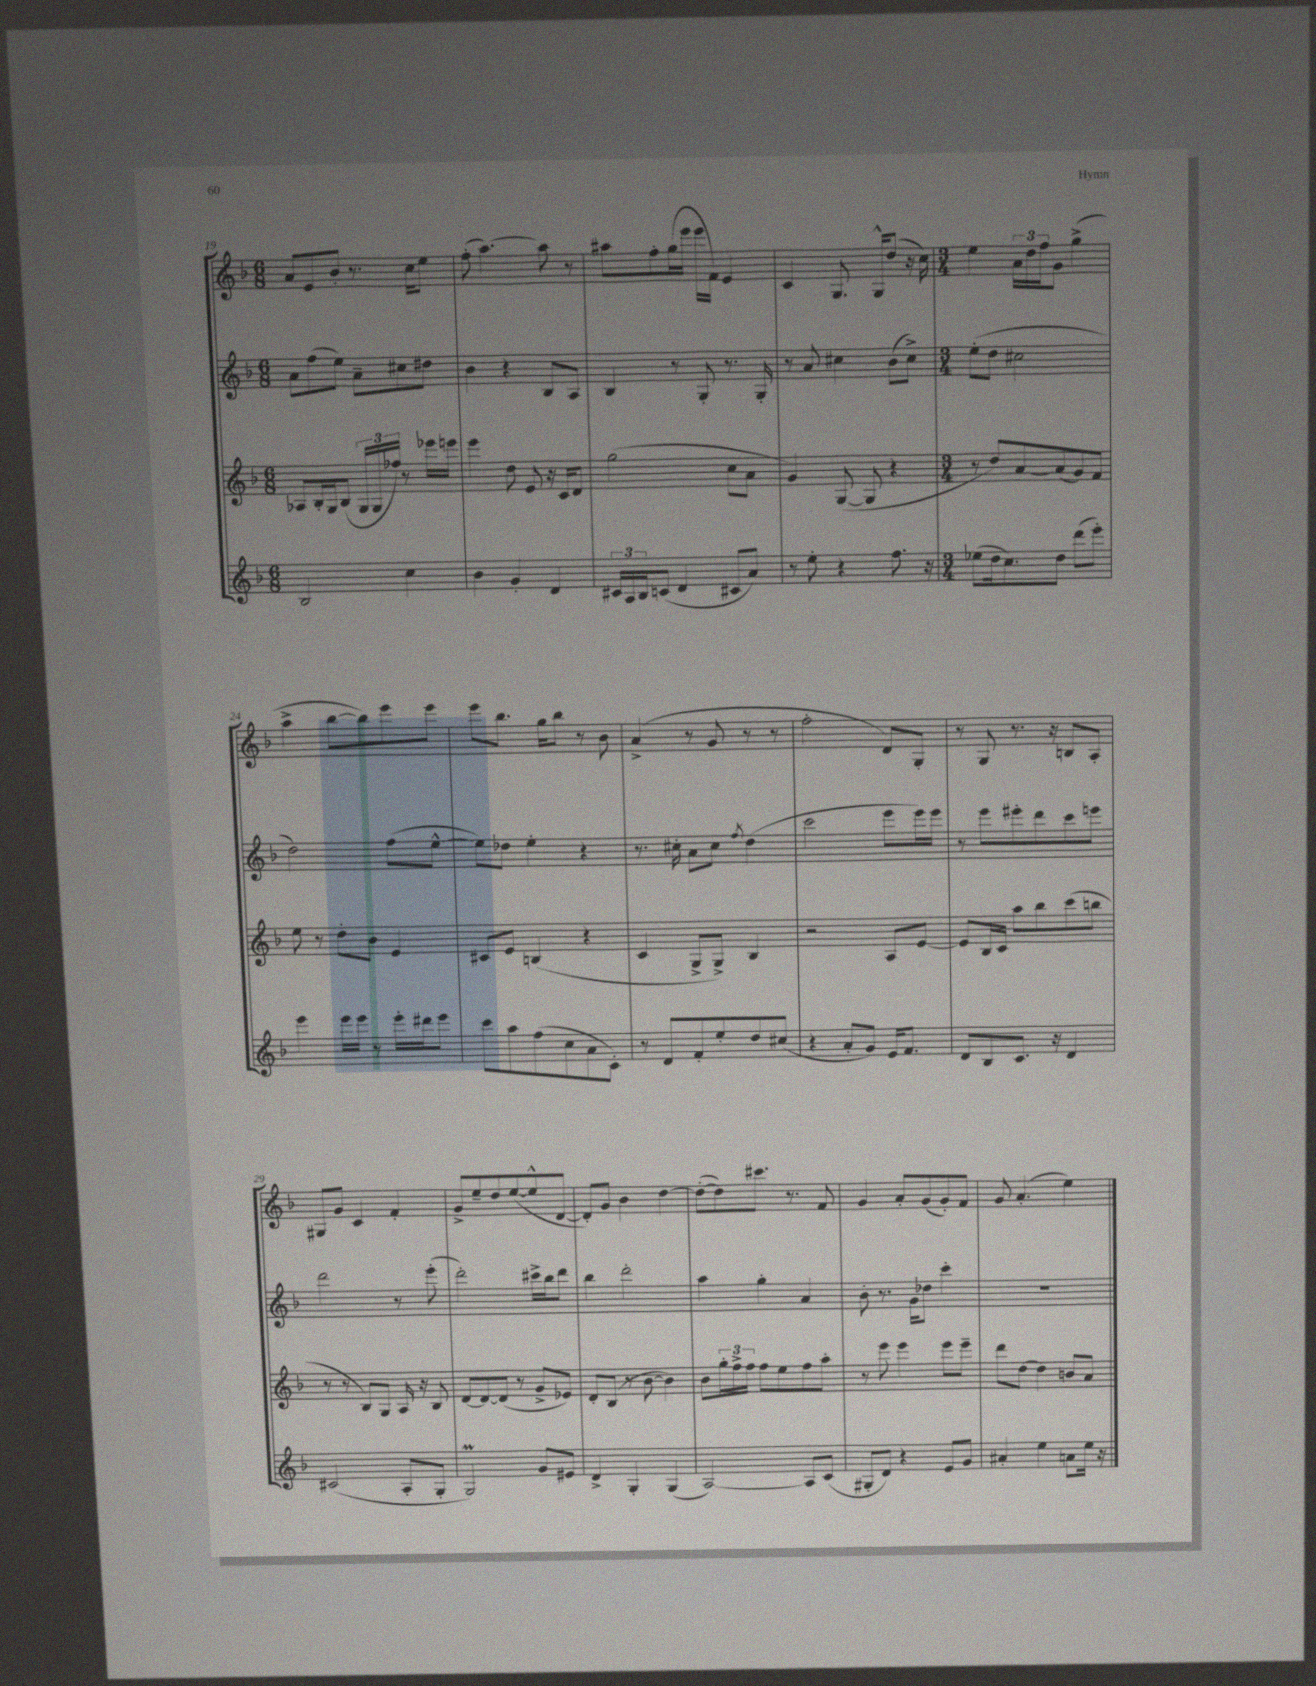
<<
\new StaffGroup <<
\new Staff = "s0" {
    \clef treble \key f \major \numericTimeSignature \time 6/8
    a'8 e'8 bes'8-. r8. c''16 e''8 |
    f''8-.( a''4.~) a''8 r8 |
    ais''8 f''8-. g''16( e'''16 e'''16 f'16) e'4 |
    c'4 g8. g16-^ d''8( r16 c''16) |
    \numericTimeSignature \time 3/4 e''4 \tuplet 3/2 { a'16 d''16 f''16 } g'8 g''4->( |
    a''4-> bes''8~ bes''8) e'''8 e'''8 |
    e'''8 bes''8. g''16 bes''8 r8 bes'8 |
    a'4->( r8 g'8 r8 r8 |
    f''2-. d'8) g8-. |
    r8 g8 r8. r16 b8 a8-. |
    gis8 g'8 c'4 f'4-. |
    g'8-> e''8-- d''8 e''8~( e''8-^ d'8~ |
    d'8-.) g'8 bes'4 d''4~ |
    d''8~-.( d''8) cis'''8. r8. f'8 |
    g'4 a'8-. g'8( g'8-.) f'8 |
    g'8 a'4.-.( e''4) \bar "|." |
}
\new Staff = "s1" {
    \clef treble \key f \major \numericTimeSignature \time 6/8
    a'8 f''8( e''8) a'8-- cis''8 dis''8 |
    bes'4 r4 bes8 a8 |
    bes4 r8 g8-. r8. g16-. |
    r8 a'8 cis''4 bes'8( cis''8->) |
    \numericTimeSignature \time 3/4 e''8-.( d''8 cis''2 |
    d''2) f''8( e''8~-^ |
    e''8) des''8 e''4-. r4 |
    r8. cis''16-. a'8 cis''8 \acciaccatura { f''8 } d''4( |
    c'''2 e'''8 e'''16) e'''16 |
    r8 e'''8 eis'''8-. d'''8 c'''8 e'''8 |
    d'''2 r8 e'''8-.( |
    d'''2-.) cis'''16-> bes''16 d'''8 |
    bes''4 d'''2-. |
    a''4 g''4-. a'4 |
    bes'8-. r8. g'16 des''8 c'''4-. |
    R2. \bar "|." |
}
\new Staff = "s2" {
    \clef treble \key f \major \numericTimeSignature \time 6/8
    aes8 bes16-. g16 bes8( \tuplet 3/2 { g16 g16 fes''16) } r8 ees'''16 e'''16 |
    e'''4 d''8 e'8 r16 c'16 d'8 |
    g''2( c''8 a'8 |
    g'4) g8~( g8 r4 |
    \numericTimeSignature \time 3/4 r8 d''8) a'8~ a'8( g'8) f'8 |
    e''8 r8 d''8-. bes'8 e'4 |
    cis'8 e'8 b4( r4 |
    c'4 g8-> g8->) bes4 |
    r2 a8 e'8~ |
    e'8 bes16 c'16 a''8 bes''8 c'''8( b''8 |
    r8 r8 bes8) g8 a16 r16 bes8 |
    d'8~ d'8~ d'8( r8 g'8-> ees'8) |
    d'8-. bes8( r8 bes'8~ bes'4) |
    bes'8 \tuplet 3/2 { g''16-. f''16-> f''16 } f''8 e''8 f''8 a''8-. |
    r8 e'''8 e'''4 e'''8 e'''8-- |
    d'''8 d''8~ d''4 b'8 a'8 \bar "|." |
}
\new Staff = "s3" {
    \clef treble \key f \major \numericTimeSignature \time 6/8
    bes2 c''4 |
    bes'4 g'4-. d'4 |
    \tuplet 3/2 { cis'16 a16 bes16 } c'8( d'4 cis'8 a'8) |
    r8 e''8-. r4 f''8. r16 |
    \numericTimeSignature \time 3/4 ees''8( d''16 c''8.) d''8 d'''8( e'''8-.) |
    e'''4 e'''16 e'''16 r8 e'''16-. dis'''16 e'''8 |
    c'''8 a''8 f''8( c''8 a'8 c'8-.) |
    r8 d'8 f'8-. e''8-. d''8 cis''8( |
    r4 a'8-. g'8) e'16 f'8. |
    d'8 bes8 c'8. r16 d'4 |
    cis'2( a8-. g8-. |
    g2\prall) g'8 eis'8 |
    d'4-> g4-. g4( |
    a2~) a8 c'8( |
    gis8-. d'8) r4 e'8 g'8 |
    ais'4-. e''4 a'8 e''16 r16 \bar "|." |
}
>>
>>
\layout { \context { \Score currentBarNumber = #19 } }
